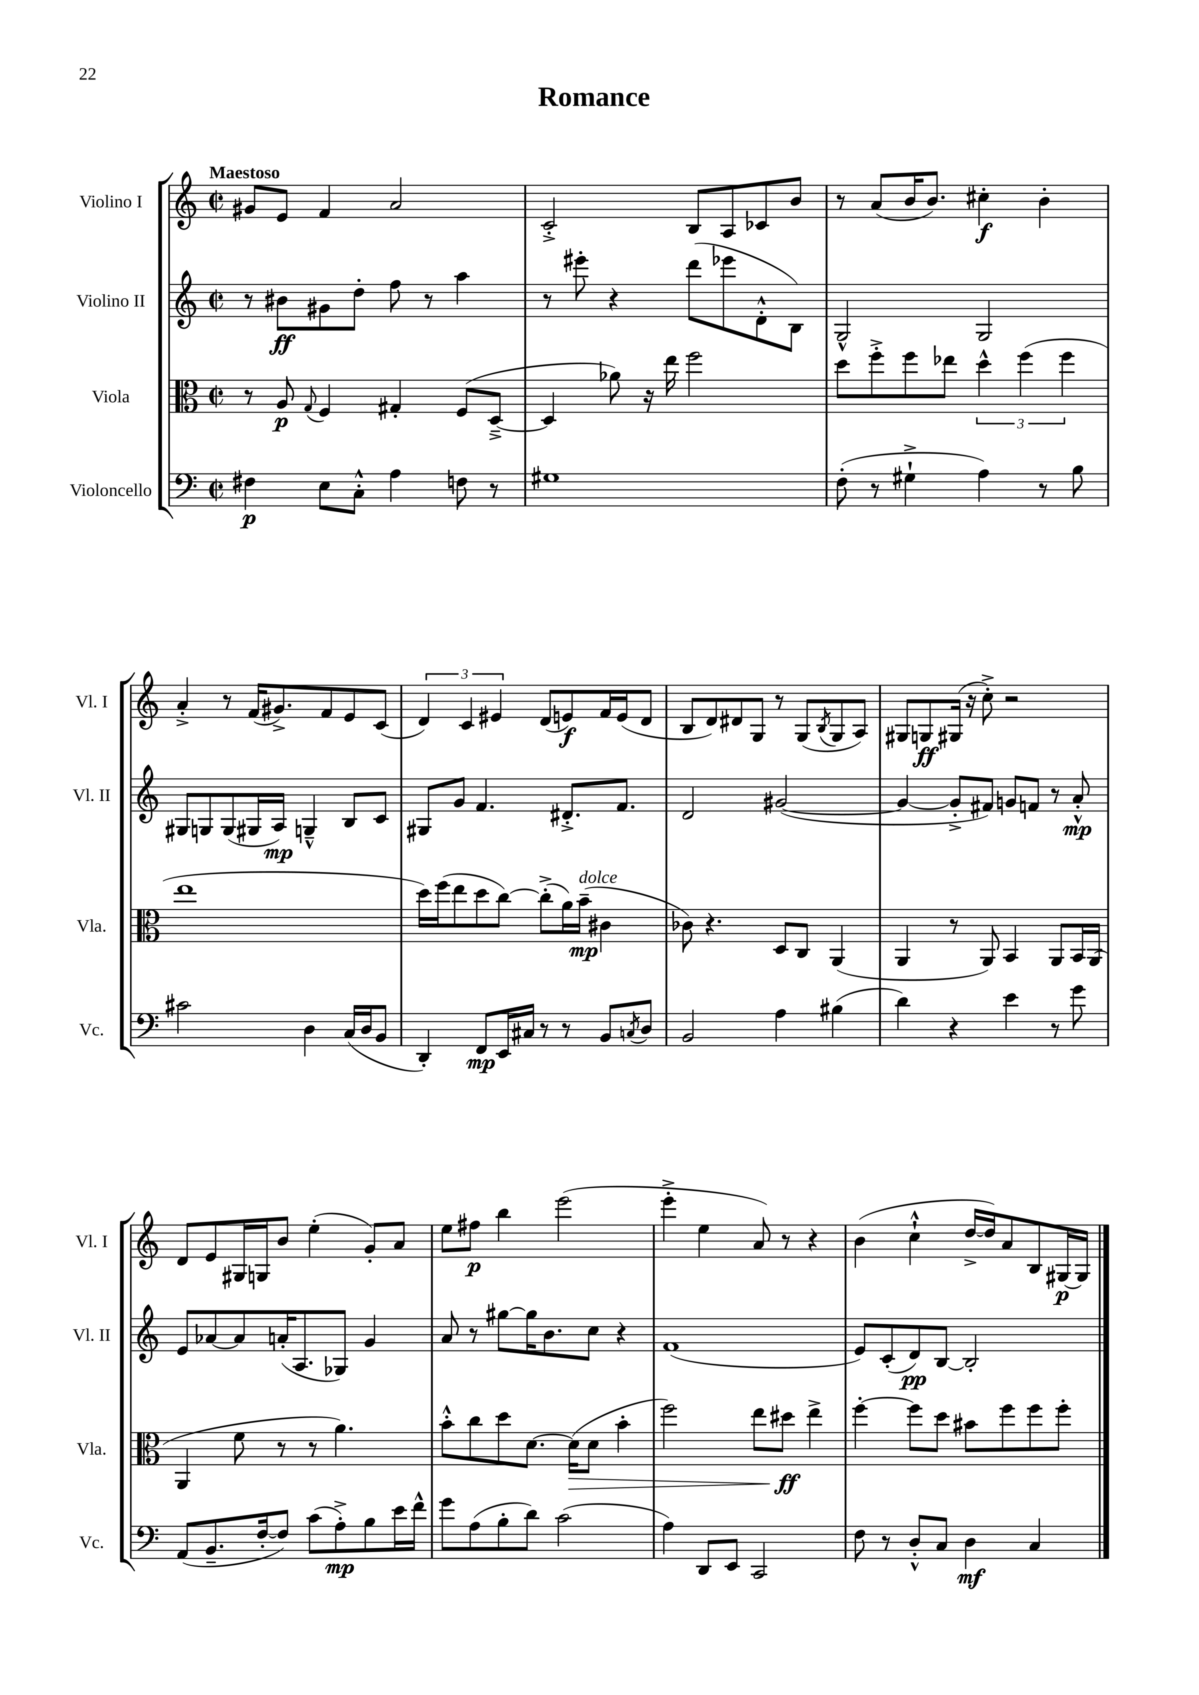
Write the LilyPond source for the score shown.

\header { title = "Romance" }
<<
\new StaffGroup <<
\new Staff = "s0" \with { instrumentName = "Violino I" shortInstrumentName = "Vl. I" } {
    \clef treble \key c \major \defaultTimeSignature \time 2/2 \tempo "Maestoso"
    gis'8 e'8 f'4 a'2 |
    c'2-.-> b8 a8 ces'8 b'8 |
    r8 a'8( b'16 b'8.) cis''4-.\f b'4-. |
    a'4-.-> r8 f'16( gis'8.->) f'8 e'8 c'8( |
    \tuplet 3/2 { d'4) c'4 eis'4 } d'8( e'8\f) f'16 e'16( d'8 |
    b8 d'8) dis'8 g8 r8 g8( \acciaccatura { b8 } g8 a8) |
    gis8 g8\ff gis16( r16 c''8-.->) r2 |
    d'8 e'8 gis16 g16 b'8 e''4-.( g'8-.) a'8 |
    e''8 fis''8\p b''4 e'''2( |
    e'''4-.-> e''4 a'8) r8 r4 |
    b'4( c''4-!-^ d''16~-> d''16) a'8 b8 gis16~\p gis16 \bar "|." |
}
\new Staff = "s1" \with { instrumentName = "Violino II" shortInstrumentName = "Vl. II" } {
    \clef treble \key c \major \defaultTimeSignature \time 2/2
    r8 bis'8\ff gis'8 d''8-. f''8 r8 a''4 |
    r8 eis'''8-. r4 d'''8( ees'''8 d'8-.-^ b8) |
    g2-^ g2 |
    gis8 g8 g8( gis16 a16\mp) g4---^ b8 c'8 |
    gis8 g'8 f'4. dis'8.-.-> f'8. |
    d'2 gis'2~( |
    gis'4~ gis'8-.-> fis'8) g'8 f'8 r8 a'8-.-^\mp |
    e'8 aes'8~ aes'8 a'16-.( a8. ges8) g'4 |
    a'8 r8 gis''8~ gis''16 b'8. c''8 r4 |
    f'1( |
    e'8) c'8-.( d'8\pp) b8~ b2-. \bar "|." |
}
\new Staff = "s2" \with { instrumentName = "Viola" shortInstrumentName = "Vla." } {
    \clef alto \key c \major \defaultTimeSignature \time 2/2
    r8 a8\p \appoggiatura { g8 } f4 gis4-. f8( d8~---> |
    d4 aes'8) r16 e''16 f''2 |
    d''8 f''8-.-> f''8 ees''8 \tuplet 3/2 { d''4-^ f''4( f''4 } |
    e''1 |
    d''16) f''16( e''8 d''8 c''8~) c''8-.->( a'16) b'16--\mp^\markup { \italic "dolce" }( cis'4 |
    ces'8) r4. d8 c8 a,4( |
    a,4 r8 a,8) b,4 a,8 b,16 a,16( |
    a,4 f'8 r8 r8 a'4.) |
    b'8-.-^ c''8 d''8 d'8.~ d'16\>( d'8 b'4-. |
    f''2) e''8 dis''8\ff\! e''4-> |
    f''4~-. f''8 d''8 bis'8 f''8 f''8 f''8-. \bar "|." |
}
\new Staff = "s3" \with { instrumentName = "Violoncello" shortInstrumentName = "Vc." } {
    \clef bass \key c \major \defaultTimeSignature \time 2/2
    fis4\p e8 c8-.-^ a4 f8 r8 |
    gis1 |
    f8-.( r8 gis4-!-> a4) r8 b8 |
    cis'2 d4 c16( d16 b,8 |
    d,4-.) f,8\mp e,16 cis16 r8 r8 b,8 \acciaccatura { c8 } d8 |
    b,2 a4 bis4( |
    d'4) r4 e'4 r8 g'8 |
    a,8( b,8.-- f16~-. f8) c'8( a8-.->\mp) b8 e'16 f'16-^ |
    g'8 a8( b8-. d'8) c'2( |
    a4) d,8 e,8 c,2 |
    f8 r8 d8-.-^ c8 d4\mf c4 \bar "|." |
}
>>
>>
\layout { \context { \Score \remove "Bar_number_engraver" } }
